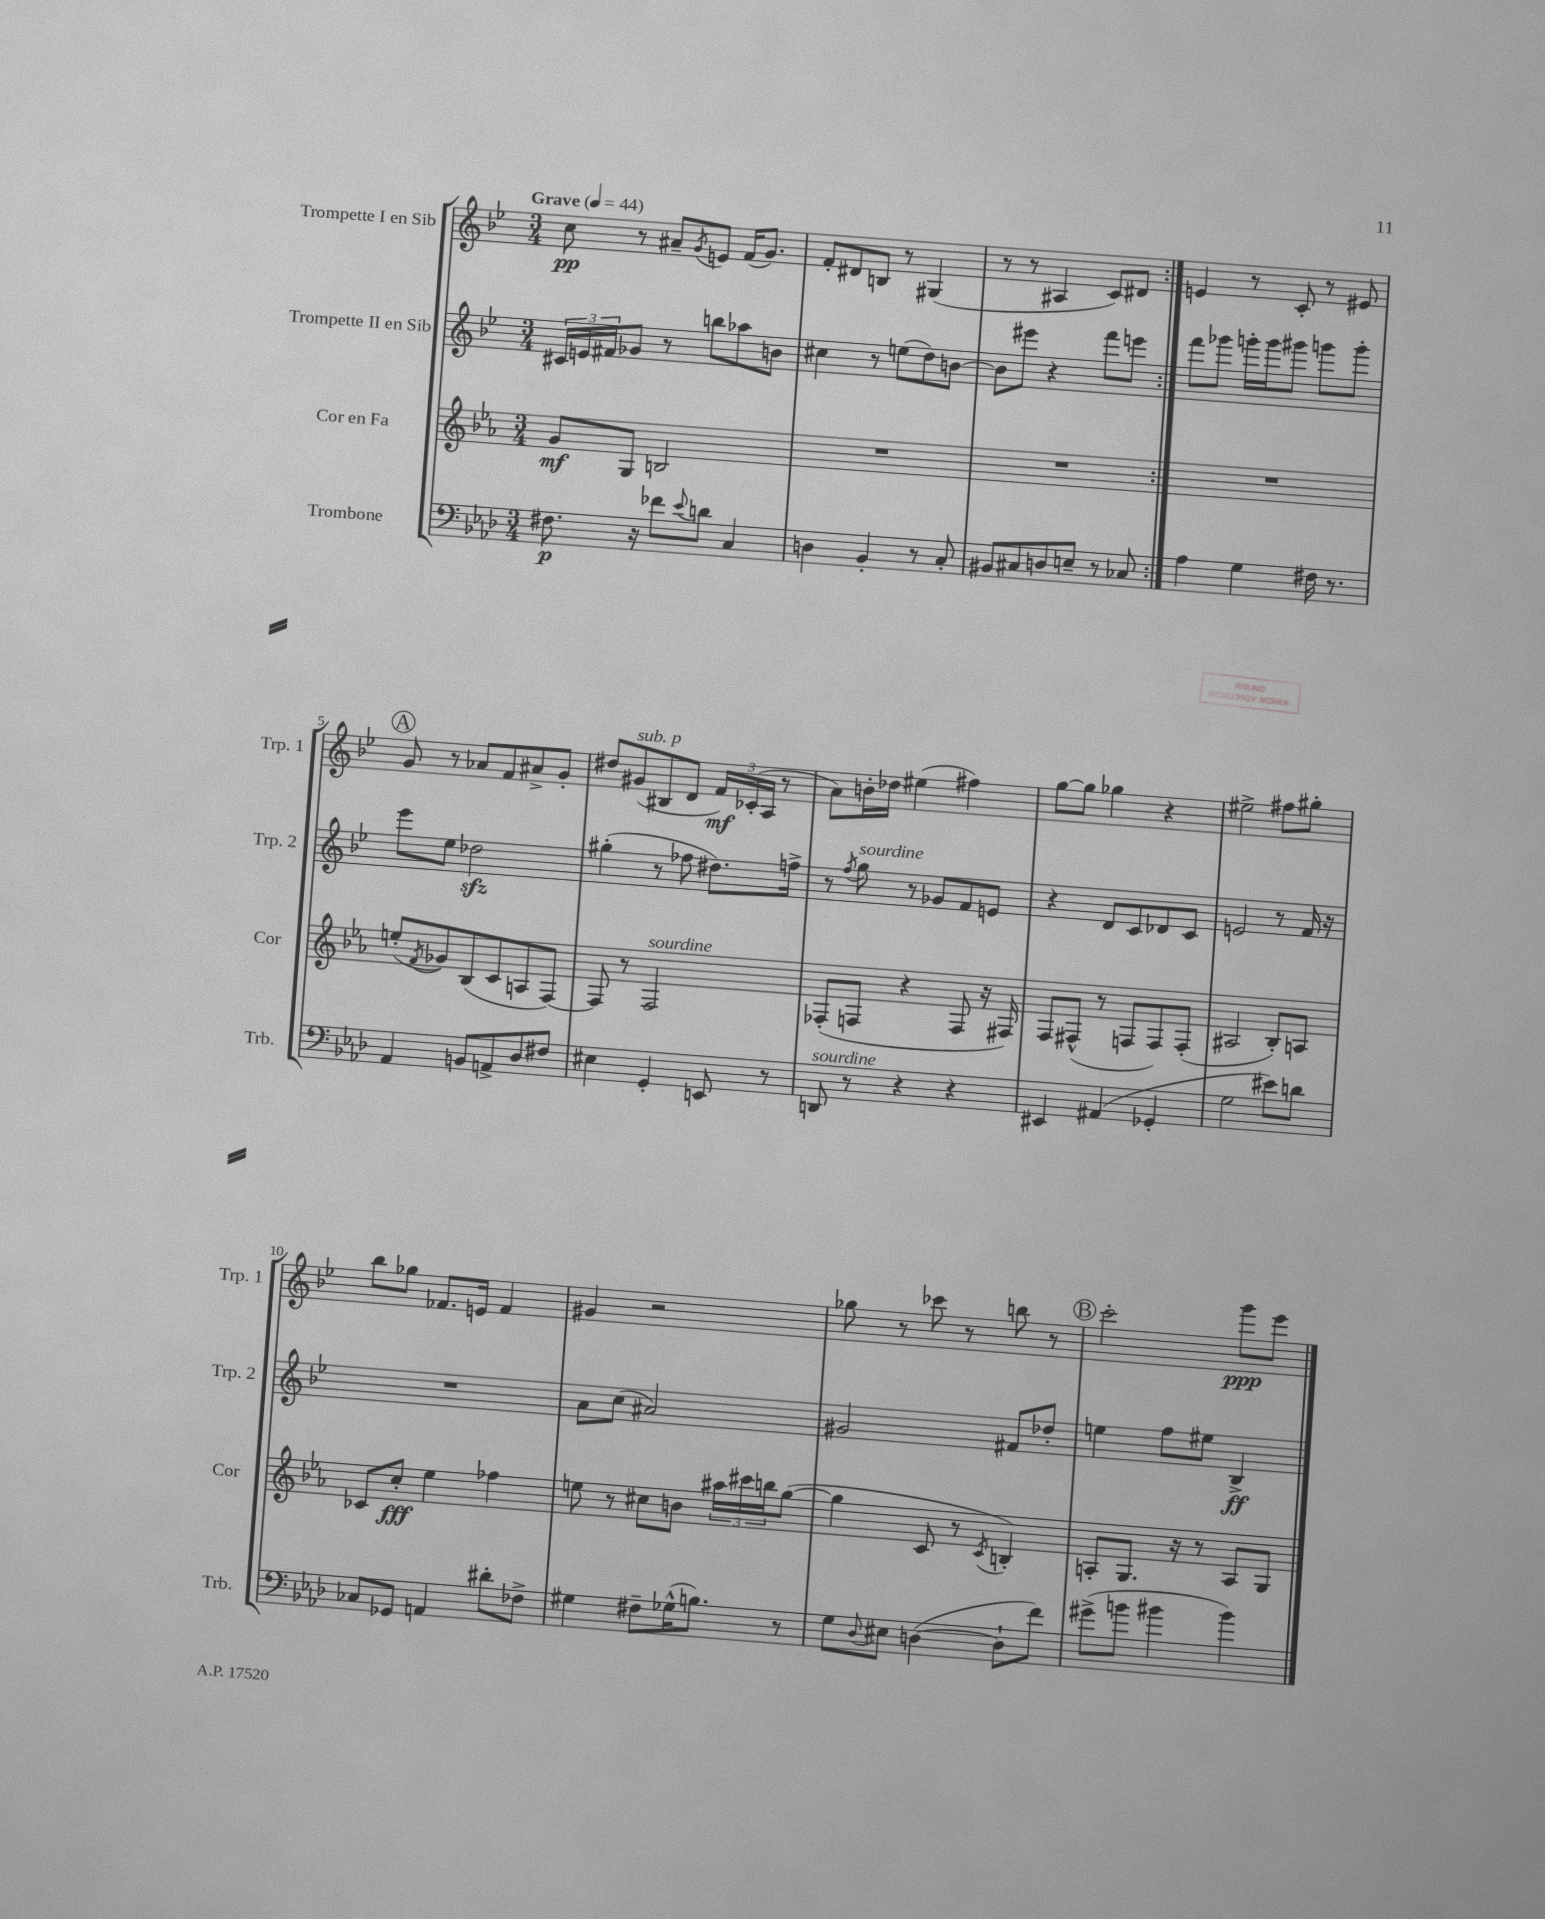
<<
\new StaffGroup <<
\new Staff = "s0" \with { instrumentName = "Trompette I en Sib" shortInstrumentName = "Trp. 1" } {
    \clef treble \key bes \major \numericTimeSignature \time 3/4 \tempo "Grave" 4 = 44
    \repeat volta 2 { c''8\pp r8 ais'8-- \acciaccatura { g'8 } e'8 f'16( g'8.) |
    f'8-. dis'8 b8 r8 gis4( |
    r8 r8 ais4 c'8) dis'8 | }
    e'4 r8 c'8-. r8 eis'8 |
    \mark \markup { \circle "A" } g'8 r8 aes'8 f'8 ais'8-> g'8-. |
    dis''8 gis'8^\markup { \italic "sub. p" }( bis8 d'8 \tuplet 3/2 { f'16\mf) ces'16-.( a16 } r8 |
    a'8) b'16-. des''16 eis''4( fis''4) |
    g''8~ g''8 ges''4 r4 |
    eis''2-> fis''8 gis''8-. |
    bes''8 ges''8 fes'8. e'16 fes'4 |
    gis'4 r2 |
    ges''8 r8 ces'''8 r8 b''8 r8 |
    \mark \markup { \circle "B" } c'''2-. g'''8\ppp ees'''8 \bar "|." |
}
\new Staff = "s1" \with { instrumentName = "Trompette II en Sib" shortInstrumentName = "Trp. 2" } {
    \clef treble \key bes \major \numericTimeSignature \time 3/4
    \repeat volta 2 { \tuplet 3/2 { cis'16 e'16 fis'16 } ges'8 r8 b''8 aes''8 b'8 |
    cis''4 r8 e''8( d''8) b'8~ |
    b'8 eis'''8 r4 f'''8 e'''8 | }
    f'''8 ges'''8 g'''16-. g'''16 gis'''8 g'''8 g'''8-. |
    \mark \markup { \circle "A" } ees'''8 ees''8 des''2\sfz |
    gis''4-.( r8 fes''8 dis''8.) f''16-> |
    r8 \acciaccatura { f''8 } g''8^\markup { \italic "sourdine" } r8 ges'8 f'8 e'8 |
    r4 d'8 c'8 des'8 c'8 |
    e'2 r8 f'16 r16 |
    R2. |
    a'8 c''8( ais'2) |
    gis'2 fis'8 des''8-. |
    \mark \markup { \circle "B" } e''4 f''8 eis''8 bes4->\ff \bar "|." |
}
\new Staff = "s2" \with { instrumentName = "Cor en Fa" shortInstrumentName = "Cor" } {
    \clef treble \key ees \major \numericTimeSignature \time 3/4
    \repeat volta 2 { g'8\mf g8 b2 |
    R2. |
    R2. | }
    R2. |
    \mark \markup { \circle "A" } e''8-.( \acciaccatura { f'8 } ges'8) bes8( c'8 a8 f8~) |
    f8 r8 f2^\markup { \italic "sourdine" } |
    fes8-.( f8 r4 f8 r16 fis16) |
    f8 fis8-^( r8 f8 f8) f8-.( |
    ais2 bes8-.) a8 |
    ces'8 c''8-.\fff ees''4 fes''4 |
    e''8 r8 cis''8 b'8 \tuplet 3/2 { ais''16 cis'''16 b''16 } g''8~( |
    g''4 c'8 r8 \acciaccatura { c'8 } b4-.) |
    \mark \markup { \circle "B" } a8-. g8. r16 r8 a8 g8 \bar "|." |
}
\new Staff = "s3" \with { instrumentName = "Trombone" shortInstrumentName = "Trb." } {
    \clef bass \key aes \major \numericTimeSignature \time 3/4
    \repeat volta 2 { fis8.\p r16 fes'8 \appoggiatura { ees'8 } d'8 c4 |
    d4 bes,4-. r8 c8-. |
    bis,8 cis8 d8 e8-- r8 ces8 | }
    aes4 g4 fis16 r8. |
    \mark \markup { \circle "A" } aes,4 b,8 a,8-> des8 fis8 |
    eis4 g,4-. e,8 r8 |
    d,8^\markup { \italic "sourdine" } r8 r4 r4 |
    eis,4 ais,4( ges,4-. |
    g2 eis'8) d'8 |
    ces8 ges,8 a,4 dis'8-. fes8-> |
    gis4 fis8-- ges16-^( b8.) r8 |
    g8 \appoggiatura { des8 } eis8 d4~( d8-! f'8) |
    \mark \markup { \circle "B" } gis'8->( b'8 bis'4 bis'4) \bar "|." |
}
>>
>>
